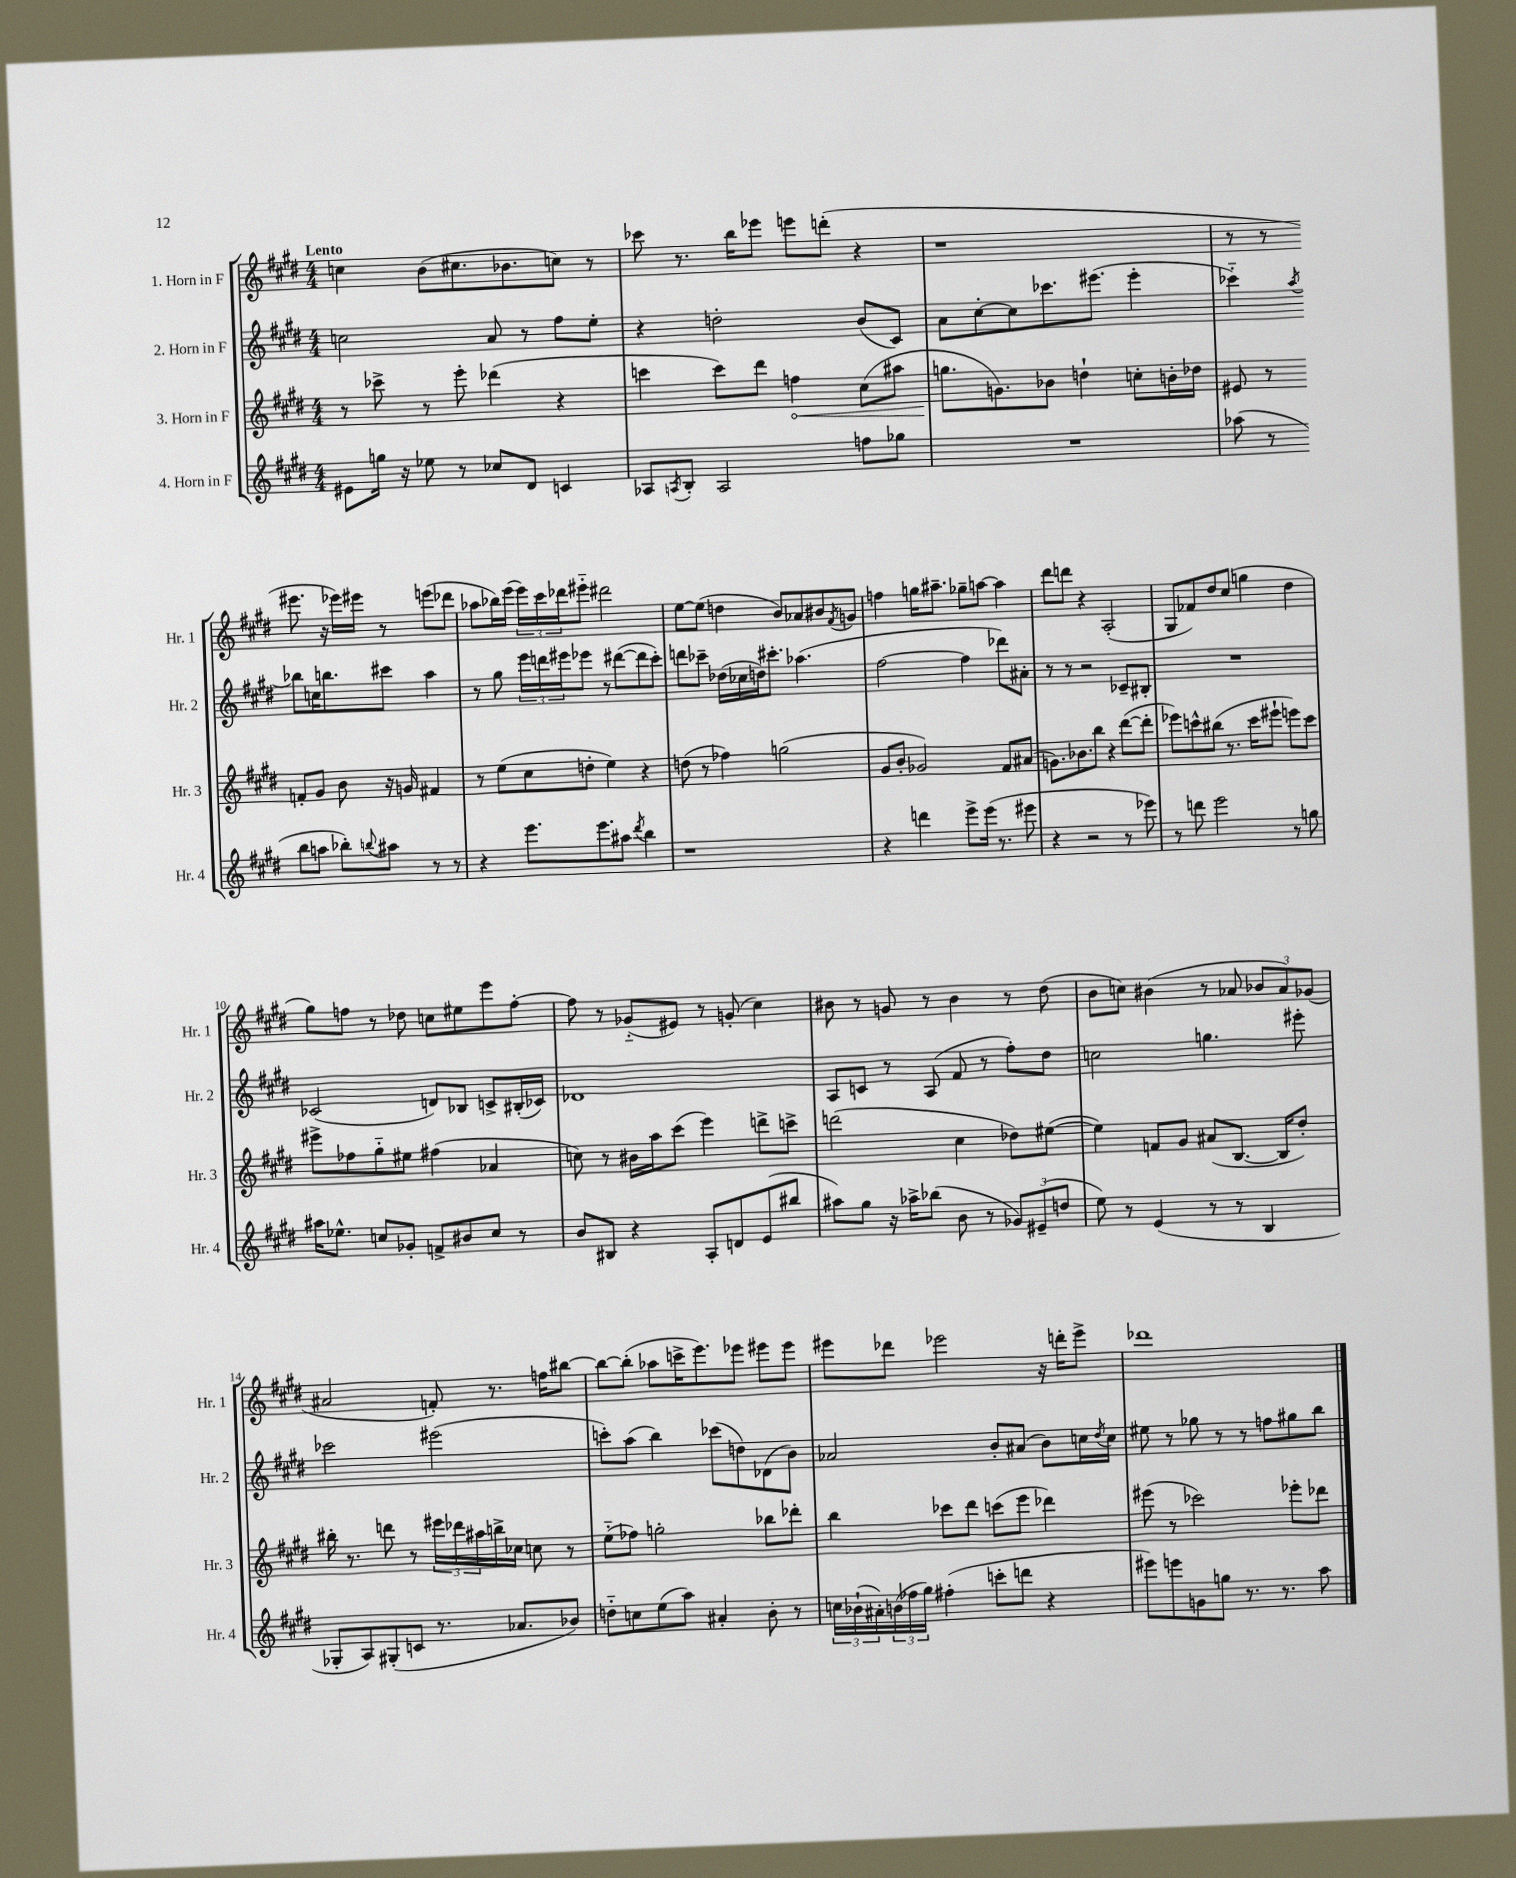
<<
\new StaffGroup <<
\new Staff = "s0" \with { instrumentName = "1. Horn in F" shortInstrumentName = "Hr. 1" } {
    \clef treble \key e \major \numericTimeSignature \time 4/4 \tempo "Lento"
    c''4 b'8( cis''8. bes'8. c''8) r8 |
    ces'''8 r8. b''16 ees'''8 e'''8 d'''8-.( r4 |
    r1 |
    r8 r8 eis'''8. r16 ees'''16) eis'''16 r8 e'''8( des'''8 |
    aes''8 bes''16) e'''16( \tuplet 3/2 { e'''16) cis'''16 des'''16 } eis'''8-_ dis'''2 |
    e''8~ e''8( d''4 b'8) aes'8 bis'8 \acciaccatura { fis'8 } g'8 |
    f''4 g''16 ais''8.-- ges''8-- a''8~ a''4 |
    dis'''8 d'''8 r4 a2-.( |
    gis8 fes'8) dis''8 cis''8( g''4 dis''4 |
    gis''8) f''8 r8 des''8 c''8 eis''8 e'''8 f''8~-. |
    f''8 r8 ges'8-_( eis'8) r8 g'8-.( cis''4) |
    bis'8 r8 g'8 r8 bis'4 r8 dis''8( |
    b'8 c''8) bis'4( r8 aes'8 \tuplet 3/2 { bes'8 aes'8) ges'8( } |
    ais'2 f'8-.) r8. f''16 bis''8~ |
    bis''8~ bis''8-.( aes''8 c'''16-> e'''8.) ees'''8 eis'''8 eis'''8 |
    eis'''8 des'''8 ees'''2 r16 d'''16-. ees'''8-> |
    des'''1 \bar "|." |
}
\new Staff = "s1" \with { instrumentName = "2. Horn in F" shortInstrumentName = "Hr. 2" } {
    \clef treble \key e \major \numericTimeSignature \time 4/4
    c''2 a'8 r8 fis''8 e''8-. |
    r4 d''2-. b'8( cis'8) |
    a'8 cis''8~-. cis''8 ces'''8. eis'''8.( eis'''4-. |
    ces'''4-_) \acciaccatura { a''8 } bes''8 c''16 b''8. cis'''8 a''4 |
    r8 gis''8 \tuplet 3/2 { e'''16 d'''16 eis'''16 } ees'''8 r8 dis'''8~( dis'''8 cis'''8-.) |
    d'''8 ces'''8-- des''16( ces''16 d''16) cis'''8.-. aes''4.( |
    fis''2~ fis''4 des'''8) ais'8-. |
    r8 r8 r2 ces'8-- bis8-. |
    R1 |
    ces'2( d'8) bes8 c'8-> bis16-.( ces'16) |
    des'1 |
    a8 c'8 r8 a8( fis'8 r8 fis''8-.) dis''8 |
    c''2 g''4. eis'''8-. |
    ces'''2 eis'''2( |
    c'''8-.) a''8( b''4) ces'''8( d''8) des'8( b'8) |
    aes'2 b'8-. ais'8( b'8) c''16 \acciaccatura { dis''8 } c''16 |
    eis''8 r8 ges''8 r8 r8 f''8 gis''8 b''8 \bar "|." |
}
\new Staff = "s2" \with { instrumentName = "3. Horn in F" shortInstrumentName = "Hr. 3" } {
    \clef treble \key e \major \numericTimeSignature \time 4/4
    r8 ces'''8-> r8 e'''8-. des'''4( r4 |
    c'''4 c'''8) dis'''8 \once \override Hairpin.circled-tip = ##t f''4\< cis''8( ais''8 |
    g''8.\! g'8.) bes'8 d''4-! c''8-. b'16-. des''16 |
    eis'8 r8 f'8-. gis'8 b'8 r16 g'16 fis'4 |
    r8 e''8( cis''8 d''8-. e''4) r4 |
    d''8( r8 fes''4) g''2( |
    gis'8 b'8-. ges'2) fis'8 ais'8( |
    g'8.) bes'8. b''8 r4 dis'''8~( dis'''8-. |
    ees'''8) c'''8-^ bis''8( r8. c'''16 eis'''8-! e'''8) c'''8 |
    eis'''8-> fes''8 gis''8-_ eis''8 fis''4( aes'4 |
    c''8) r8 bis'16 a''16 cis'''8( e'''4) d'''8-> c'''8-> |
    d'''2( cis''4 des''8) eis''8~( |
    eis''4) f'8 gis'8 ais'8( b8.~ b16 dis''8-.) |
    bis''16-. r8. d'''8 r8 \tuplet 3/2 { eis'''16 des'''16 ais''16 } b''16-> ces''16 c''8 r8 |
    e''8-_( fes''8) g''2-. bes''8 des'''8-. |
    b''4 ces'''8 dis'''8 c'''8( e'''8 des'''4) |
    eis'''8( r8 ces'''2) ees'''8-. des'''8 \bar "|." |
}
\new Staff = "s3" \with { instrumentName = "4. Horn in F" shortInstrumentName = "Hr. 4" } {
    \clef treble \key e \major \numericTimeSignature \time 4/4
    eis'8 g''16 r16 ees''8 r8 ces''8 dis'8 c'4 |
    aes8 \acciaccatura { a8 } b8-. a2 f''8 ges''8 |
    R1 |
    aes''8( r8 b''8 a''8 bes''8-.) \appoggiatura { b''8 } ais''8 r8 r8 |
    r4 e'''8. e'''8. ais''8 \acciaccatura { dis'''8 } b''4 |
    r1 |
    r4 d'''4 e'''8-> e'''16( r8. eis'''8 |
    r4 r2 r8 ees'''8) |
    r8 d'''8 e'''2 r8 g''8 |
    ais''16 ees''8.-^ c''8 ges'8-. f'8-> bis'8 c''8 r8 |
    b'8 bis8 r4 a8-. d'8 e'8( bis''8 |
    ais''8) gis''8 r16 aes''16-> bes''8( b'8 r8 \tuplet 3/2 { ges'8) eis'8--( d''8 } |
    e''8) r8 e'4( r8 r8 b4 |
    ges8-. a8) gis8-.( c'8 r8. aes'8. bes'8) |
    d''8-_ c''8 e''8( a''8) ais'4-. b'8-. r8 |
    \tuplet 3/2 { c''16 bes'16-!( ais'16-.) } \tuplet 3/2 { b'16( fes''16 gis''16) } fis''4-.( c'''8-. d'''8 r4 |
    eis'''8) e'''8 g'8 g''8 r8. r8. a''8 \bar "|." |
}
>>
>>
